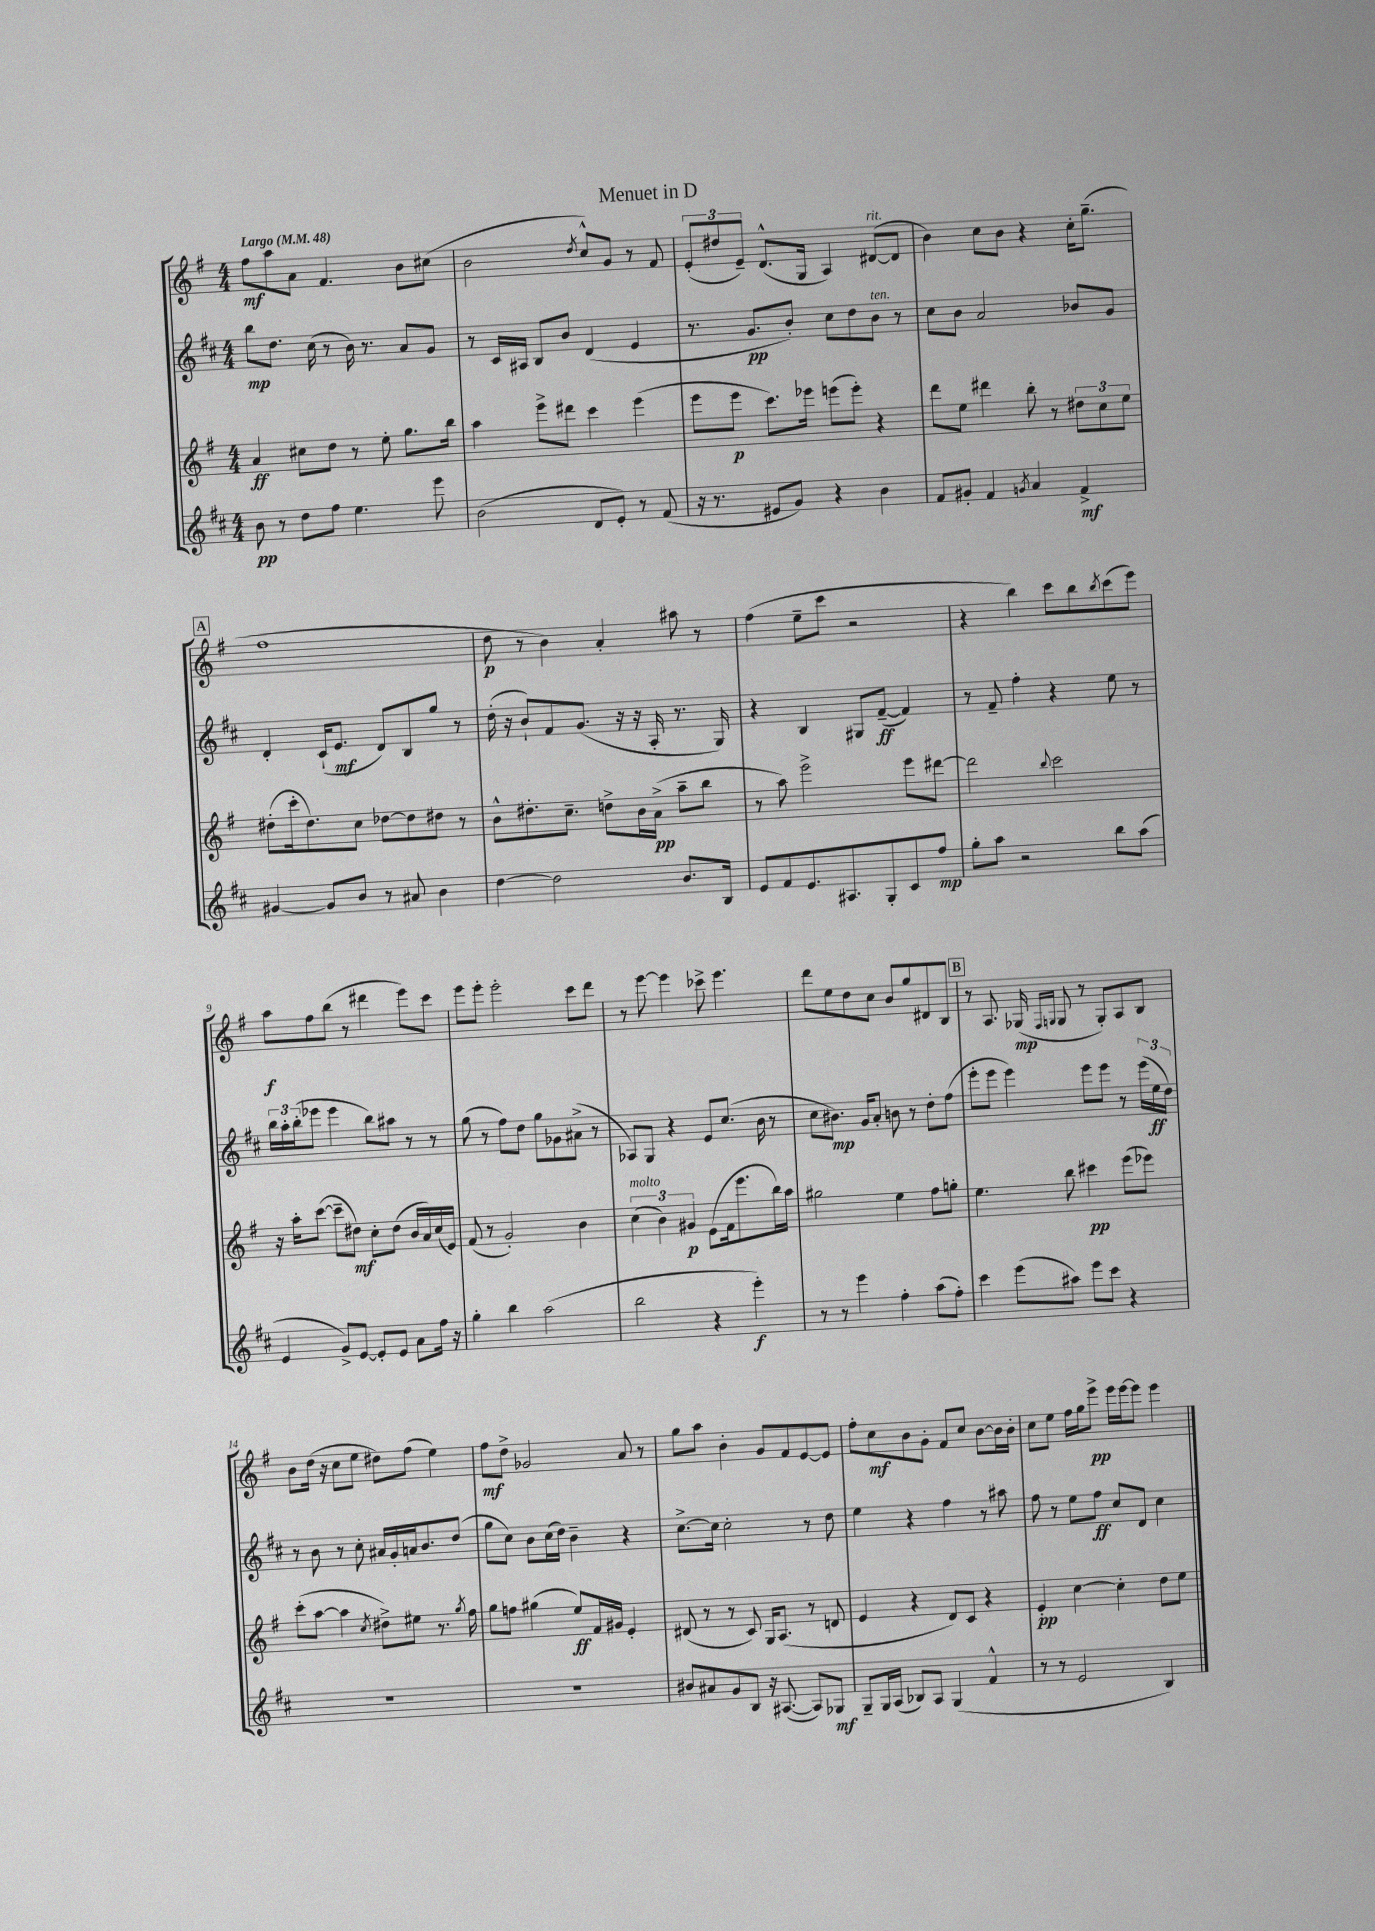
\header { title = "Menuet in D" }
<<
\new StaffGroup <<
\new Staff = "s0" {
    \clef treble \key g \major \numericTimeSignature \time 4/4 \tempo "Largo" 4 = 48
    fis''8\mf a''8 a'8 fis'4. b'8 cis''8( |
    b'2 \acciaccatura { d''8 } c''8-^) g'8 r8 fis'8 |
    \tuplet 3/2 { e'8-.( dis''8 e'8--) } d'8.-^( g16 a4) dis'8~^\markup { \italic "rit." }( dis'8 |
    b'4) c''8 b'8 r4 c''16-. g''8.--( |
    \mark \markup { \box "A" } fis''1 |
    d''8\p r8 b'4) a'4-. ais''8 r8 |
    fis''4( e''8-- c'''8 r2 |
    r4 b''4) c'''8 b''8 \acciaccatura { b''8 } c'''8( e'''8) |
    a''8\f fis''8 b''8( r8 dis'''4 e'''8) c'''8 |
    e'''8 e'''8-. e'''2-. c'''8 d'''8 |
    r8 e'''8~ e'''4 ces'''8-> e'''4. |
    d'''8 e''8 d''8 c''8 b'8 g''8 dis'8 b8 |
    \mark \markup { \box "B" } r8 a8. ges16\mp( \grace { fis16 g16 } g8 r8 g8-.) a8 b8 |
    b'8 d''16( r16 c''8 e''8 dis''8) fis''8( e''4) |
    fis''8\mf d''8-> ges'2 a'8 r8 |
    g''8 a''8 b'4-. g'8 fis'8 e'8~ e'8 |
    fis''8-. c''8\mf b'8 g'8-. fis'8 c''8 b'8~ b'16 b'16-. |
    c''8 e''8 fis''16 g''16 e'''8->\pp e'''16 e'''16~ e'''8 e'''4 \bar "|." |
}
\new Staff = "s1" {
    \clef treble \key d \major \numericTimeSignature \time 4/4
    b''8\mp d''8. cis''16( r8 b'16) r8. a'8 g'8 |
    r8 cis'16 ais16 b8 b'8 d'4( e'4 |
    r8. g'8.\pp b'8-.) cis''8 d''8 b'8^\markup { \italic "ten." } r8 |
    cis''8 b'8 a'2 bes'8 g'8 |
    \mark \markup { \box "A" } d'4-. cis'16-!( e'8.\mf d'8) b8 g''8 r8 |
    d''16-.( r16 b'8-!) fis'8 g'8.( r16 r16 a16-. r8. g16) |
    r4 b4 gis8 fis'8~--\ff( fis'4) |
    r8 fis'8-- fis''4-. r4 e''8 r8 |
    \tuplet 3/2 { b''16 a''16-. b''16-.( } ees'''8 ees'''4 b''8) ais''8 r8 r8 |
    g''8( r8 fis''8) d''8 g''8 ges'8 ais'8->( r8 |
    aes8) g8 r4 e'8 cis''8.( b'16 r8 |
    cis''8 bis'8.\mp) g'16 a'8-. b'8 r8 d''8-. fis''8( |
    \mark \markup { \box "B" } e'''8-. e'''8 e'''4) e'''8 e'''8 r8 \tuplet 3/2 { e'''16( e''16\ff d''16) } |
    r8 b'8 r8 cis''8-. ais'16 g'16-. a'16 b'8. d''8( |
    g''8 cis''8) b'8 cis''16( d''16) b'4-- r4 |
    cis''8.~-> cis''16 cis''2-. r8 d''8 |
    e''4 r4 fis''4 r8 ais''8 |
    fis''8 r8 e''8 fis''8\ff cis''8 d'8 cis''4 \bar "|." |
}
\new Staff = "s2" {
    \clef treble \key g \major \numericTimeSignature \time 4/4
    a'4\ff cis''8 d''8 r8 e''8-. g''8. b''16 |
    a''4 e'''8-> dis'''8 c'''4 e'''4( |
    e'''8 e'''8\p c'''8.) ees'''16 e'''8( e'''8-.) r4 |
    d'''8 e''8 dis'''4 b''8-. r8 \tuplet 3/2 { dis''8 c''8 e''8 } |
    \mark \markup { \box "A" } dis''8-.( c'''16-. dis''8.) c''8 des''8~ des''8 dis''8 r8 |
    b'8-^ dis''8.-. c''8.-- d''8-> b'16 a'16->\pp( a''8-- b''8 |
    r8 a''8) e'''2-> e'''8 dis'''8~ |
    dis'''2 \appoggiatura { b''8 } c'''2 |
    r16 a''16-. c'''8~( c'''8-- dis''8\mf) c''8-. dis''8( b'16 a'16) c''16( e'16) |
    fis'8( r8 g'2-.) b'4 |
    \tuplet 3/2 { c''4^\markup { \italic "molto" }( b'4) gis'4\p } e'8( fis'16 e'''8. b''16) a''16 |
    gis''2 e''4 fis''8 g''8-. |
    \mark \markup { \box "B" } e''4. b''8 cis'''4\pp e'''8( ees'''8) |
    c'''8-.( a''8~ a''4 \acciaccatura { c''8 } dis''8->) eis''8 r8. \acciaccatura { g''8 } fis''16 |
    g''8 f''8 gis''4( e''8\ff) fis'16 gis'16 e'4-. |
    dis'8( r8 r8 c'8) g16 a8.( r8 d'8 |
    e'4 r4 d'8) c'8 r4 |
    e'4-.\pp c''4~ c''4-. d''8 e''8 \bar "|." |
}
\new Staff = "s3" {
    \clef treble \key d \major \numericTimeSignature \time 4/4
    b'8\pp r8 d''8 fis''8 e''4. e'''8 |
    b'2( d'8 e'8-.) r8 fis'8( |
    r16 r8. eis'8 g'8) r4 b'4 |
    fis'8 gis'8-. fis'4 \acciaccatura { g'8 } a'4 fis'4->\mf |
    \mark \markup { \box "A" } gis'4~ gis'8 b'8 r8 ais'8 b'4 |
    d''4~ d''2 b'8. b16 |
    e'8 fis'8 e'8. ais8. g8-. cis'8 fis''8\mp |
    g''8-. a''8 r2 b''8 a''8( |
    e'4 g'8->) e'8~ e'8-. e'8 a'8 fis''16 r16 |
    g''4-. b''4 a''2( |
    b''2 r4 e'''4-.\f) |
    r8 r8 e'''4 fis''4-. a''8( fis''8-.) |
    \mark \markup { \box "B" } cis'''4 e'''8( ais''8) e'''8 cis'''8 r4 |
    R1 |
    R1 |
    bis'8 ais'8 g'8 b8 r16 ais8.~( ais8) ges8\mf |
    g8-- g16 a16( bes8) a8 g4( fis'4-^ |
    r8 r8 e'2 b4) \bar "|." |
}
>>
>>
